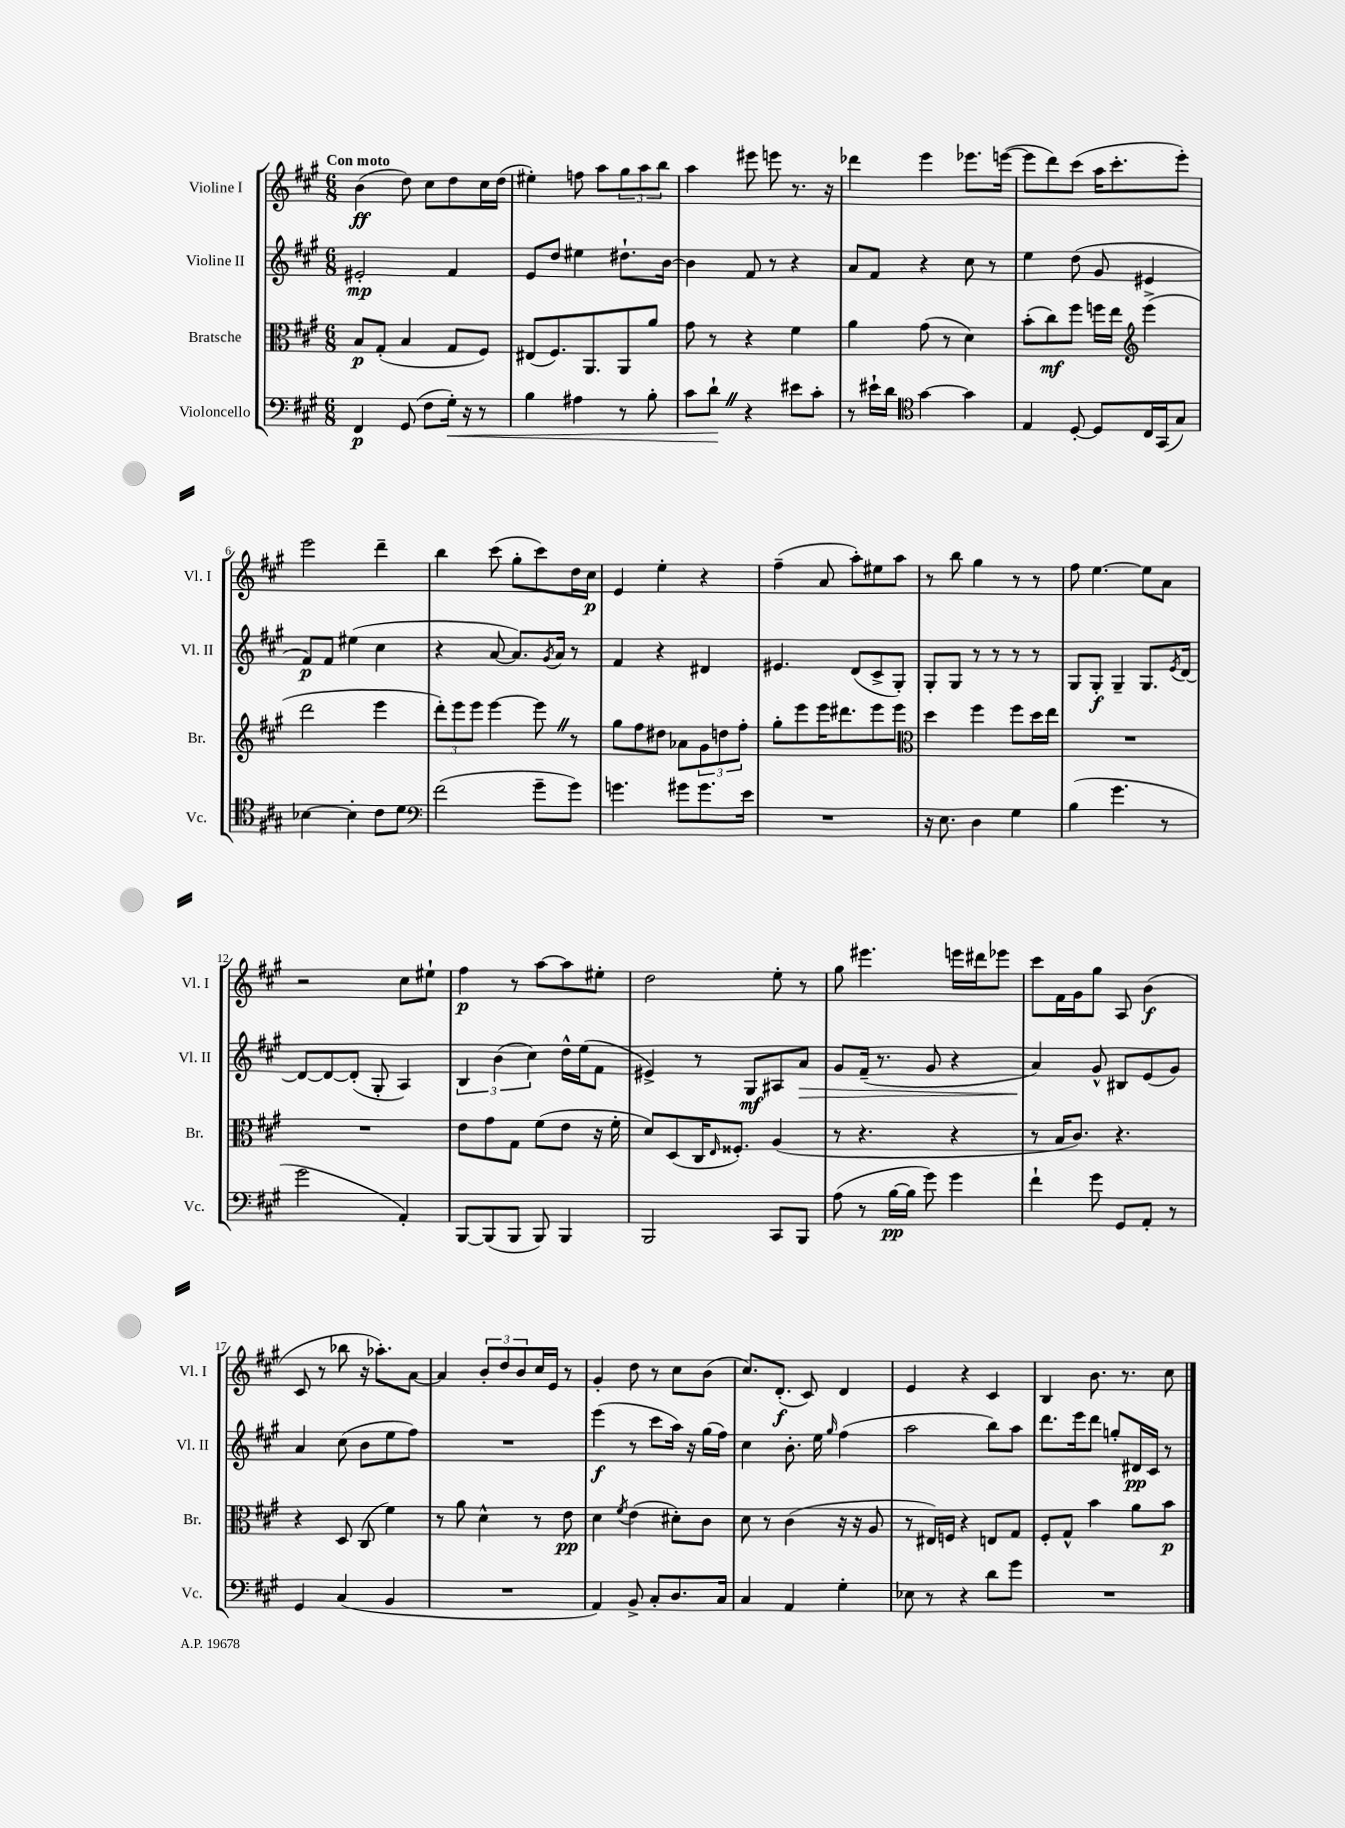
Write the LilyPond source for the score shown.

<<
\new StaffGroup <<
\new Staff = "s0" \with { instrumentName = "Violine I" shortInstrumentName = "Vl. I" } {
    \clef treble \key a \major \numericTimeSignature \time 6/8 \tempo "Con moto"
    b'4\ff( d''8) cis''8 d''8 cis''16 d''16( |
    eis''4-.) f''8 a''8 \tuplet 3/2 { gis''8 a''8 b''8 } |
    a''4 eis'''8 e'''8 r8. r16 |
    des'''4 e'''4 ees'''8. e'''16~( |
    e'''8 d'''8) cis'''8( a''16 cis'''8.-. e'''8-.) |
    e'''2 d'''4-- |
    b''4 cis'''8( gis''8-. cis'''8) d''16 cis''16\p |
    e'4 e''4-. r4 |
    fis''4--( a'8 a''8-.) eis''8 a''8 |
    r8 b''8 gis''4 r8 r8 |
    fis''8 e''4.~ e''8 a'8 |
    r2 cis''8 eis''8-! |
    fis''4\p r8 a''8~ a''8 eis''8-. |
    d''2 e''8-. r8 |
    gis''8 eis'''4. e'''16 dis'''16 ees'''8 |
    cis'''8 fis'16 gis'16 gis''8 a8 b'4\f( |
    cis'8 r8 bes''8 r16 aes''8.-.) a'8~ |
    a'4 \tuplet 3/2 { b'8-. d''8 b'8 } cis''16 e'16 r8 |
    gis'4-. d''8 r8 cis''8 b'8( |
    cis''8.) d'8.-.\f( cis'8) d'4 |
    e'4 r4 cis'4 |
    b4 b'8. r8. cis''8 \bar "|." |
}
\new Staff = "s1" \with { instrumentName = "Violine II" shortInstrumentName = "Vl. II" } {
    \clef treble \key a \major \numericTimeSignature \time 6/8
    eis'2-.\mp fis'4 |
    e'8 d''8 eis''4 dis''8.-! b'16~ |
    b'4 fis'8 r8 r4 |
    a'8 fis'8 r4 cis''8 r8 |
    e''4 d''8( gis'8 eis'4 |
    fis'8\p) fis'8 eis''4( cis''4 |
    r4 a'8~ a'8.) \acciaccatura { gis'8 } a'16 r8 |
    fis'4 r4 dis'4 |
    eis'4. d'8( cis'8-> gis8-.) |
    gis8-. gis8 r8 r8 r8 r8 |
    gis8 gis8-.\f gis4-- gis8. \acciaccatura { e'8 } d'16~ |
    d'8~ d'8~ d'8-.( gis8-. a4) |
    \tuplet 3/2 { b4 b'4( cis''4) } d''16-^ e''16( fis'8 |
    eis'4->) r8 gis8\mf ais8 a'8\> |
    gis'8 fis'16--( r8. gis'8 r4 |
    a'4\!) gis'8-^ bis8 e'8( gis'8) |
    a'4 cis''8( b'8 e''8 fis''8) |
    R2. |
    e'''4\f( r8 cis'''8 a''16) r16 gis''16( fis''16) |
    cis''4 b'8.-. e''16 \grace { gis''16 } fis''4( |
    a''2 b''8) a''8 |
    d'''8. e'''16 d'''8 g''8-. dis'16\pp cis'16 r8 \bar "|." |
}
\new Staff = "s2" \with { instrumentName = "Bratsche" shortInstrumentName = "Br." } {
    \clef alto \key a \major \numericTimeSignature \time 6/8
    b8\p gis8-.( b4 gis8 fis8) |
    eis8( fis8.) a,8. a,8 a'8 |
    gis'8 r8 r4 fis'4 |
    a'4 gis'8( r8 d'4) |
    b'8-.( cis''8\mf) fis''8 f''16 e''16 \clef treble e'''4->( |
    d'''2 e'''4 |
    \tuplet 3/2 { d'''8-.) e'''8 e'''8 } e'''4~ e'''8 \once \override BreathingSign.text = \markup { \musicglyph "scripts.caesura.straight" } \breathe r8 |
    gis''8 fis''8 dis''8 aes'8 \tuplet 3/2 { gis'8 d''8 fis''8-. } |
    gis''8-. e'''8 e'''16 dis'''8. e'''8 e'''8 |
    \clef alto d''4 fis''4 fis''8 d''16 e''16 |
    R2. |
    R2. |
    e'8 gis'8 gis8 fis'8( e'8 r16 fis'16-. |
    d'8) d8( cis16 \grace { e16 } fisis8.-.) a4( |
    r8 r4. r4 |
    r8 b16 cis'8.) r4. |
    r4 d8 cis8( fis'4) |
    r8 a'8 d'4-^ r8 e'8\pp |
    d'4 \acciaccatura { fis'8 } e'4( dis'8-.) cis'8 |
    d'8 r8 cis'4( r16 r16 a8 |
    r8 eis16) f16 r4 e8 gis8 |
    fis8-. gis8-^ b'4 a'8 b'8\p \bar "|." |
}
\new Staff = "s3" \with { instrumentName = "Violoncello" shortInstrumentName = "Vc." } {
    \clef bass \key a \major \numericTimeSignature \time 6/8
    fis,4\p gis,8( fis8 gis16-.\<) r16 r8 |
    b4 ais4 r8 b8-. |
    cis'8 d'8-!\! \once \override BreathingSign.text = \markup { \musicglyph "scripts.caesura.straight" } \breathe r4 eis'8 cis'8-. |
    r8 eis'16-! d'16 \clef tenor gis'4~ gis'4 |
    e4 d8~-. d8 cis16 gis,16( gis8) |
    bes4~ bes4-. cis'8 d'8 |
    \clef bass fis'2( gis'8-- gis'8) |
    g'4. gis'8 gis'8. e'16 |
    R2. |
    r16 e8. d4 gis4 |
    b4( gis'4. r8 |
    gis'2 a,4-.) |
    b,,8~ b,,8( b,,8 b,,8) b,,4 |
    b,,2 cis,8 b,,8 |
    a8( r8 b16~\pp b16 gis'8) gis'4 |
    fis'4-! gis'8 gis,8 a,8-. r8 |
    gis,4 cis4( b,4 |
    R2. |
    a,4) b,8-> cis8-. d8. cis16 |
    cis4 a,4 gis4-. |
    ees8 r8 r4 d'8 gis'8 |
    R2. \bar "|." |
}
>>
>>
